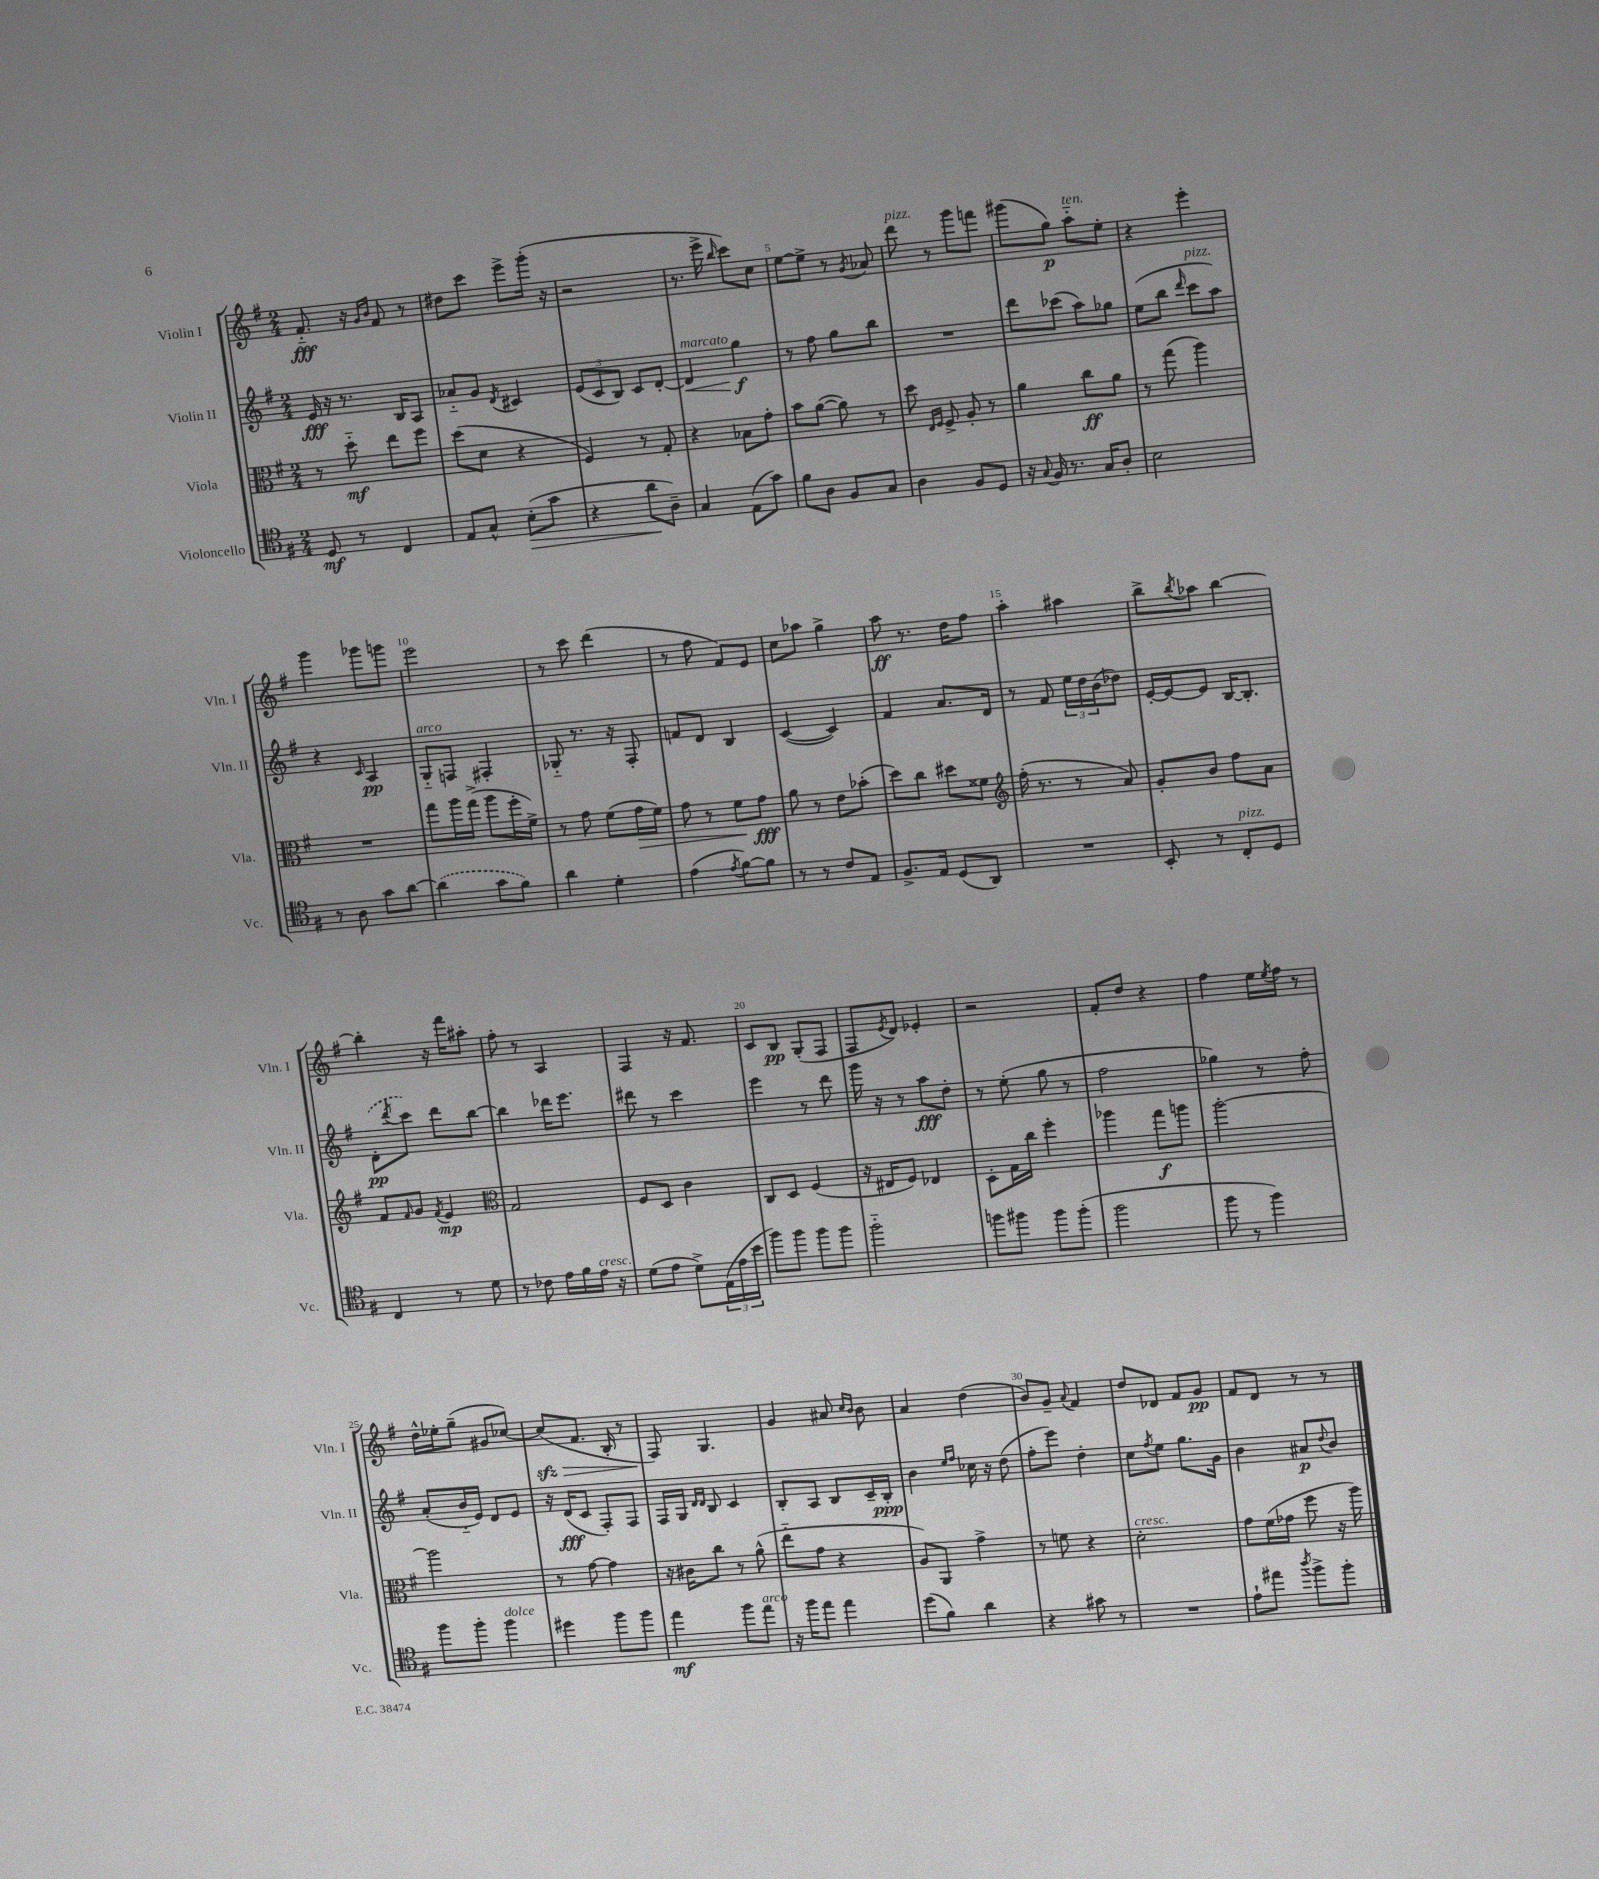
<<
\new StaffGroup <<
\new Staff = "s0" \with { instrumentName = "Violin I" shortInstrumentName = "Vln. I" } {
    \clef treble \key g \major \numericTimeSignature \time 2/4
    fis'8.-_\fff r16 \grace { g'16 b'16 } fis'8 r8 |
    dis''8 c'''8 e'''8-> g'''16-.( r16 |
    r2 |
    r8. e'''16-> \grace { b''16 } c'''8) c''8 |
    e''8~ e''8-> r8 \acciaccatura { g'8 } aes'8 |
    d'''8^\markup { \italic "pizz." } r8 g'''8 f'''8 |
    gis'''8( g''8\p) a''8-_^\markup { \italic "ten." } e''8-. |
    r4 e'''4-. |
    g'''4 ges'''8 g'''8 |
    e'''2 |
    r8 c'''8 d'''4( |
    r8 fis''8 fis'8) e'8 |
    c''8 aes''8 g''4-> |
    a''8\ff r8. d''16 fis''8 |
    a''4-. ais''4 |
    b''8-> \acciaccatura { b''8 } aes''8 b''4~ |
    b''4-. r16 fis'''16 ais''8-. |
    fis''8-. r8 a4 |
    fis4 r16 fis'8. |
    c'8 b8\pp g8-.( fis8 |
    fis8 \acciaccatura { e'8 } d'8) ees'4-. |
    r2 |
    fis'8-. d''8 r4 |
    fis''4 e''16 \acciaccatura { e''8 } fis''16 r8 |
    d''16-^ ees''16-. g''8--( gis'8 ces''8~) |
    ces''8\sfz\>( fis'8. b16-. r8 |
    fis8\!) g4. |
    g'4 ais'8 \grace { c''16 b'16 } b'8 |
    a'4 d''4( |
    b'8) g'8-- \appoggiatura { a'8 } fis'4 |
    d''8 des'8 fis'8 g'8\pp |
    fis'8 d'8 r8 r8 \bar "|." |
}
\new Staff = "s1" \with { instrumentName = "Violin II" shortInstrumentName = "Vln. II" } {
    \clef treble \key g \major \numericTimeSignature \time 2/4
    e'16\fff r16 r8. b16 a8 |
    aes'8-_ g'8 \acciaccatura { d'8 } cis'4 |
    \tuplet 3/2 { e'8( c'8 b8) } c'8 d'8~-. |
    d'4\<^\markup { \italic "marcato" } g''4\f\! |
    r8 fis''8 g''8 b''8 |
    R2 |
    d'''8 ces'''8( a''8) ges''8 |
    e''8( b''8 \grace { d'''16 } c'''8^\markup { \italic "pizz." } a''8) |
    r4 \grace { c'16 } a4\pp |
    g8-_^\markup { \italic "arco" } f8 fis4-. |
    ges8-_ r8. r16 fis8-. |
    f'8 d'8 b4 |
    c'4~( c'4) |
    fis'4 a'8. d'16 |
    r8 fis'8 \tuplet 3/2 { e''16 d''16 b'16( } des''8) |
    e'16~-. e'16~ e'8 b16~ b8.-. |
    \once \slurDashed d'8-.\pp( \acciaccatura { d'''8 } c'''8) d'''8 b''8~ |
    b''4 des'''16 e'''8. |
    dis'''8 r8 c'''4 |
    e'''4 r8 d'''8 |
    g'''16 r16 r8 a''8\fff d''8-. |
    r8 e''8-.( g''8 r8 |
    fis''2 |
    ges''4) r8 fis''8-. |
    a'8-.( b'16-_ e'16) d'8 e'8 |
    r16 d'16\fff( c'8 fis8-.) fis8 |
    fis16 g16 \grace { d'16 d'16 } b8 c'4 |
    b8-. a8 b8 c'16-- b16-.\ppp |
    b'4 \grace { e''16 fis''16 } ces''16 r16 d''8( |
    fis''8-. e'''8) d''4-. |
    c''8 \acciaccatura { fis''8 } e''8 g''8. g'16 |
    b'4 ais'8\p \appoggiatura { d''8 } b'8 \bar "|." |
}
\new Staff = "s2" \with { instrumentName = "Viola" shortInstrumentName = "Vla." } {
    \clef alto \key g \major \numericTimeSignature \time 2/4
    r8 d''8-_\mf e''8 fis''8 |
    d''8( d'8 r4 |
    fis4) r8 g8-. |
    r4 bes8 g'8-. |
    b'8 a'8~( a'8) r8 |
    d''8 \grace { e16 fis16 } fis8-> a8-. r8 |
    a'4 c''8\ff a'8 |
    r8 g''8( a''4) |
    R2 |
    g''8 a''16 g''16->( a''8 fis''16-. fis'16->) |
    r8 g'8 fis'8( g'16\> fis'16) |
    g'8 r8 fis'8\! g'8\fff |
    a'8 r8 e'8 bes'8-.( |
    d''8) c''8 dis''8 fisis'8 |
    \clef treble fis''16-.( r8. r8 a'8) |
    g'8-. b'8 fis''8 a'8 |
    fis'8 \grace { fis'16 } g'8 \acciaccatura { fis'8 } e'4\mp |
    \clef alto g2 |
    fis8 d8 c'4 |
    c8 d8 fis4( |
    r16 eis16 fis8) ees4 |
    d8-. g16 c''16 fis''4-. |
    aes''4 g''8\f a''8 |
    a''2~-. |
    a''2 |
    r8 g'8~ g'4 |
    r16 cis'16 c''8 r8 a'8-^( |
    e''8-_ g'8 r4 |
    a8) a,8 g'4-> |
    r8 f'8 r4 |
    d'2-.^\markup { \italic "cresc." } |
    g'8 fis'16( ges'16 fis''8 r16 a''16) \bar "|." |
}
\new Staff = "s3" \with { instrumentName = "Violoncello" shortInstrumentName = "Vc." } {
    \clef tenor \key g \major \numericTimeSignature \time 2/4
    d8\mf r8 c4 |
    e8 g8-^ b8-.\>( g'8 |
    r4 a'8\! a8--) |
    g4 e8( g'8) |
    fis'8 a8 fis8 g8 |
    a4 fis8 d8 |
    r16 \appoggiatura { g8 } fis16 r8. g16 a8-. |
    b2 |
    r8 a8 g'8 a'8~ |
    \once \slurDashed a'4( g'8 fis'8) |
    a'4 d'4-. |
    e'4( \acciaccatura { e'8 } fis'8~) fis'8 |
    r8 r8 c'8 e8 |
    fis8.-> e16 d8( a,8) |
    R2 |
    b,8-. r8 c8-.^\markup { \italic "pizz." } d8 |
    c4 r8 d'8 |
    r8 ces'8 e'16 fis'16 e'16^\markup { \italic "cresc." } r16 |
    d'8( e'8 d'8->) \tuplet 3/2 { e16( e'16 b'16 } |
    fis''8) fis''8 fis''8 fis''8 |
    fis''2-_ |
    f''8 fis''8 fis''8 fis''8-.( |
    fis''2 |
    fis''8 r8 fis''4) |
    fis''8 fis''8-. fis''4^\markup { \italic "dolce" } |
    dis''4 fis''8 fis''8 |
    e''4\mf fis''8 e''8^\markup { \italic "arco" } |
    r16 fis''16 e''8 e''4 |
    d''8( fis'8) a'4 |
    r4 gis'8 r8 |
    R2 |
    e'8-! eis''8 \acciaccatura { a''8 } fis''8-> fis''8-. \bar "|." |
}
>>
>>
\layout { \context { \Score \override BarNumber.break-visibility = ##(#f #t #t) barNumberVisibility = #(every-nth-bar-number-visible 5) } }
